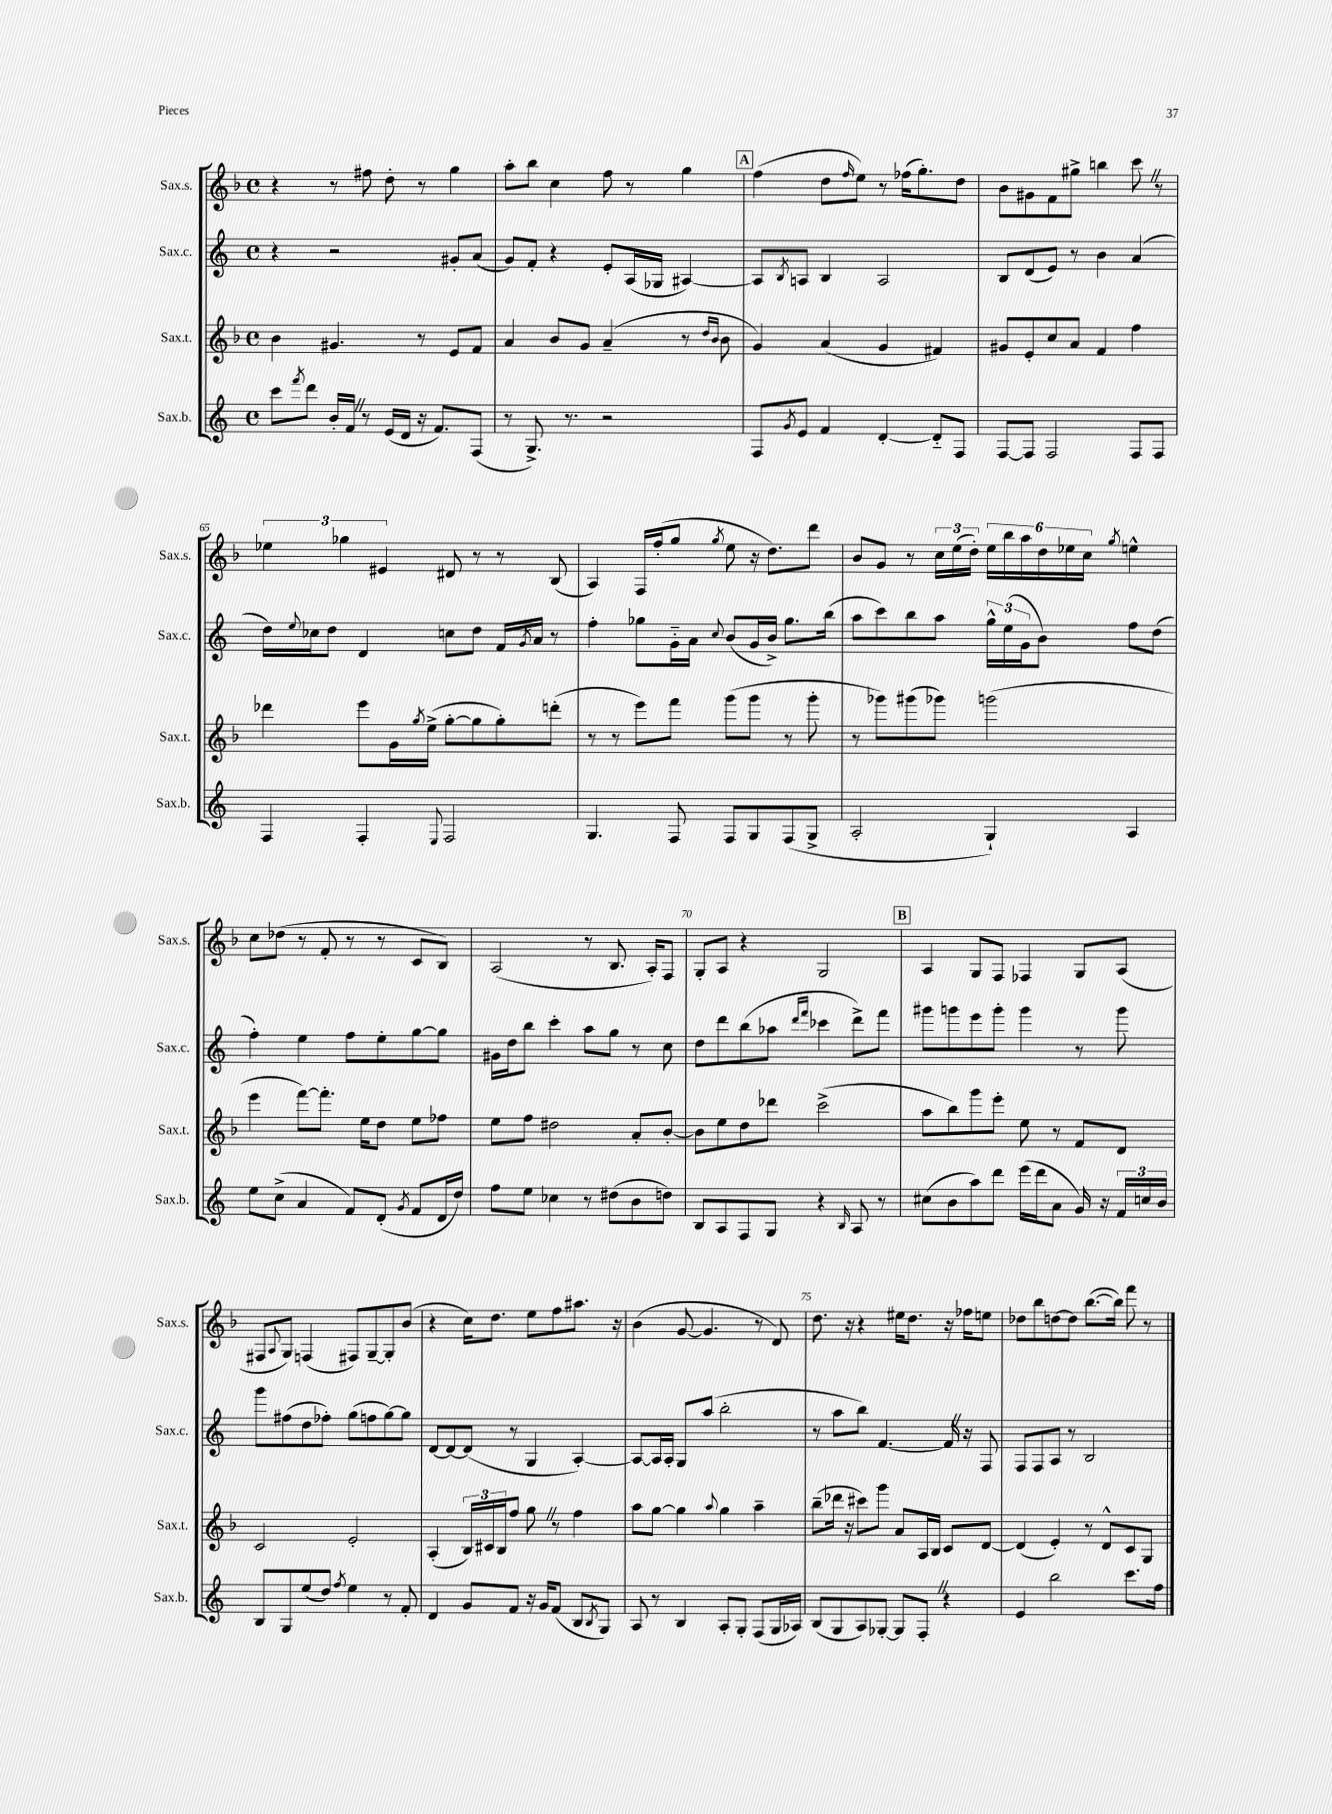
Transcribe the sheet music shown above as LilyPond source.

<<
\new StaffGroup <<
\new Staff = "s0" \with { instrumentName = "Sax.s." shortInstrumentName = "Sax.s." } {
    \clef treble \key f \major \defaultTimeSignature \time 4/4
    r4 r8 fis''8 d''8-. r8 g''4 |
    a''8-. bes''8 c''4 f''8 r8 g''4 |
    \mark \markup { \box "A" } f''4( d''8 \grace { f''16 } e''8) r8 fes''16( g''8.-.) d''8 |
    bes'8 gis'8 f'8 gis''8-> b''4 c'''8 \once \override BreathingSign.text = \markup { \musicglyph "scripts.caesura.straight" } \breathe r8 |
    \tuplet 3/2 { ees''4 ges''4 eis'4 } dis'8 r8 r8 bes8( |
    a4) f16 f''16-.( g''8 \acciaccatura { g''8 } e''8 r16 d''8.) d'''8 |
    bes'8 g'8 r8 \tuplet 3/2 { c''16 e''16( d''16-.) } \tuplet 6/4 { e''16 bes''16 a''16 d''16 ees''16 c''16 } \acciaccatura { g''8 } e''4-^ |
    c''8 des''8( r8 f'8-. r8 r8 c'8 bes8) |
    a2( r8 bes8. a16-.) f8 |
    g8-. a8 r4 g2 |
    \mark \markup { \box "B" } a4 g8 f8 fes4 g8 a8( |
    fis8 \appoggiatura { a8 } g8) f4( fis8) g8~-- g8-. bes'8( |
    r4 c''16) d''8. e''8 f''8 ais''8. r16 |
    bes'4( g'8~ g'4. r8 d'8) |
    d''8. r16 r4 eis''16 d''8. r16 fes''16 e''8 |
    des''8 bes''8 d''8~ d''8 bes''8.~( bes''16) f'''8 r8 \bar "|." |
}
\new Staff = "s1" \with { instrumentName = "Sax.c." shortInstrumentName = "Sax.c." } {
    \clef treble \key c \major \defaultTimeSignature \time 4/4
    r4 r2 gis'8-. a'8( |
    g'8) f'8-. r4 e'8-. a16( ges16 ais4~) |
    \mark \markup { \box "A" } ais8 \acciaccatura { b8 } a8 b4 a2 |
    b8 d'8( e'8) r8 b'4 a'4( |
    d''16) \appoggiatura { e''8 } ces''16 d''8 d'4 c''8 d''8 f'16 \acciaccatura { g'8 } a'16 r8 |
    f''4-. ges''8 g'16-_ a'16 \appoggiatura { c''8 } b'8( g'16 b'16->) ges''8. b''16( |
    a''8 c'''8) b''8 a''8 \tuplet 3/2 { g''16-^ e''16( g'16 } b'8) f''8 d''8( |
    f''4-.) e''4 f''8 e''8-. g''8~ g''8 |
    gis'16 d''16 b''8 c'''4-. a''8 g''8 r8 c''8 |
    d''8 d'''8 b''8( aes''8 \grace { d'''16 f'''16 } ces'''4 d'''8->) f'''8 |
    \mark \markup { \box "B" } gis'''8 g'''8 e'''8 g'''8-. g'''4 r8 g'''8 |
    g'''8 fis''8( d''8 fes''8-.) g''8( f''8 g''8~) g''8 |
    d'8~ d'8~ d'8( r8 g4 a4~-.) |
    a8~ a16 a16-. g8 a''8( b''2-. |
    r8 a''8 b''8) f'4.~ f'16 \once \override BreathingSign.text = \markup { \musicglyph "scripts.caesura.straight" } \breathe r16 f8 |
    f8 f8 a8 r8 b2 \bar "|." |
}
\new Staff = "s2" \with { instrumentName = "Sax.t." shortInstrumentName = "Sax.t." } {
    \clef treble \key f \major \defaultTimeSignature \time 4/4
    bes'4 gis'4. r8 e'8 f'8 |
    a'4 bes'8 g'8 a'4--( r8 \grace { d''16 bes'16 } bes'8 |
    \mark \markup { \box "A" } g'4) a'4( g'4 fis'4) |
    gis'8 e'8-. c''8 a'8 f'4 f''4 |
    des'''4 e'''8 g'16 \acciaccatura { g''8 } e''16->( g''8~-. g''8 g''8-.) d'''8-.( |
    r8 r8 e'''8) f'''8 g'''8( g'''8 r8 g'''8-. |
    r8 ges'''8) gis'''8( ges'''8) g'''2( |
    e'''4 f'''8~) f'''8.-. e''16 d''8 e''8 fes''8 |
    e''8 f''8 dis''2 a'8-. bes'8~-. |
    bes'8 e''8 d''8 des'''8 c'''2->( |
    \mark \markup { \box "B" } a''8 bes''8) g'''8 e'''8-. e''8 r8 f'8 d'8 |
    c'2 e'2-. |
    a4-.( \tuplet 3/2 { bes16) cis'16 bes16 } f''8 g''8 \once \override BreathingSign.text = \markup { \musicglyph "scripts.caesura.straight" } \breathe r8 f''4 |
    a''8 g''8~ g''4 \appoggiatura { a''8 } g''4 a''4-- |
    bes''8--( des'''16 r16 cis'''8) g'''8 a'8 a16 bes16 c'8 d'8~ |
    d'4( e'4-.) r8 d'8-^ c'8 g8 \bar "|." |
}
\new Staff = "s3" \with { instrumentName = "Sax.b." shortInstrumentName = "Sax.b." } {
    \clef treble \key c \major \defaultTimeSignature \time 4/4
    c'''8 \acciaccatura { f'''8 } d'''8 b'16-. f'16 \once \override BreathingSign.text = \markup { \musicglyph "scripts.caesura.straight" } \breathe r8 e'16( d'16 r16 f'8.) f8( |
    r8 g8.->) r8. r2 |
    \mark \markup { \box "A" } f8 \acciaccatura { g'8 } e'8 f'4 d'4~-. d'8-_ f8 |
    f8~ f8 f2 f8 f8 |
    f4 f4-. \appoggiatura { e8 } f2 |
    g4. f8 f8 g8 f8( g8-> |
    a2-. g4-!) a4 |
    e''8 c''8->( a'4 f'8) d'8-.( \acciaccatura { g'8 } f'8 d'16 d''16) |
    f''8 e''8 ces''4 r8 dis''8( b'8 d''8) |
    b8 a8 f8 g8 r4 \grace { b16 } a8 r8 |
    \mark \markup { \box "B" } cis''8( b'8 a''8) d'''8 e'''16( d'''16 a'8 g'16) r16 \tuplet 3/2 { f'16 c''16 b'16 } |
    b8 g8 e''8( d''8) \acciaccatura { f''8 } e''4 r8 f'8-. |
    d'4 g'8 f'8 r16 g'16 f'8( b8 \acciaccatura { b8 } g8) |
    a8 r8 b4 a8-. g8-. f8( g16 aes16) |
    b8( g8 a8) ges8~-. ges8 f8-. \once \override BreathingSign.text = \markup { \musicglyph "scripts.caesura.straight" } \breathe r4 |
    e'4 b''2 c'''8. f''16 \bar "|." |
}
>>
>>
\layout { \context { \Score currentBarNumber = #61 \override BarNumber.break-visibility = ##(#f #t #t) barNumberVisibility = #(every-nth-bar-number-visible 5) } }
